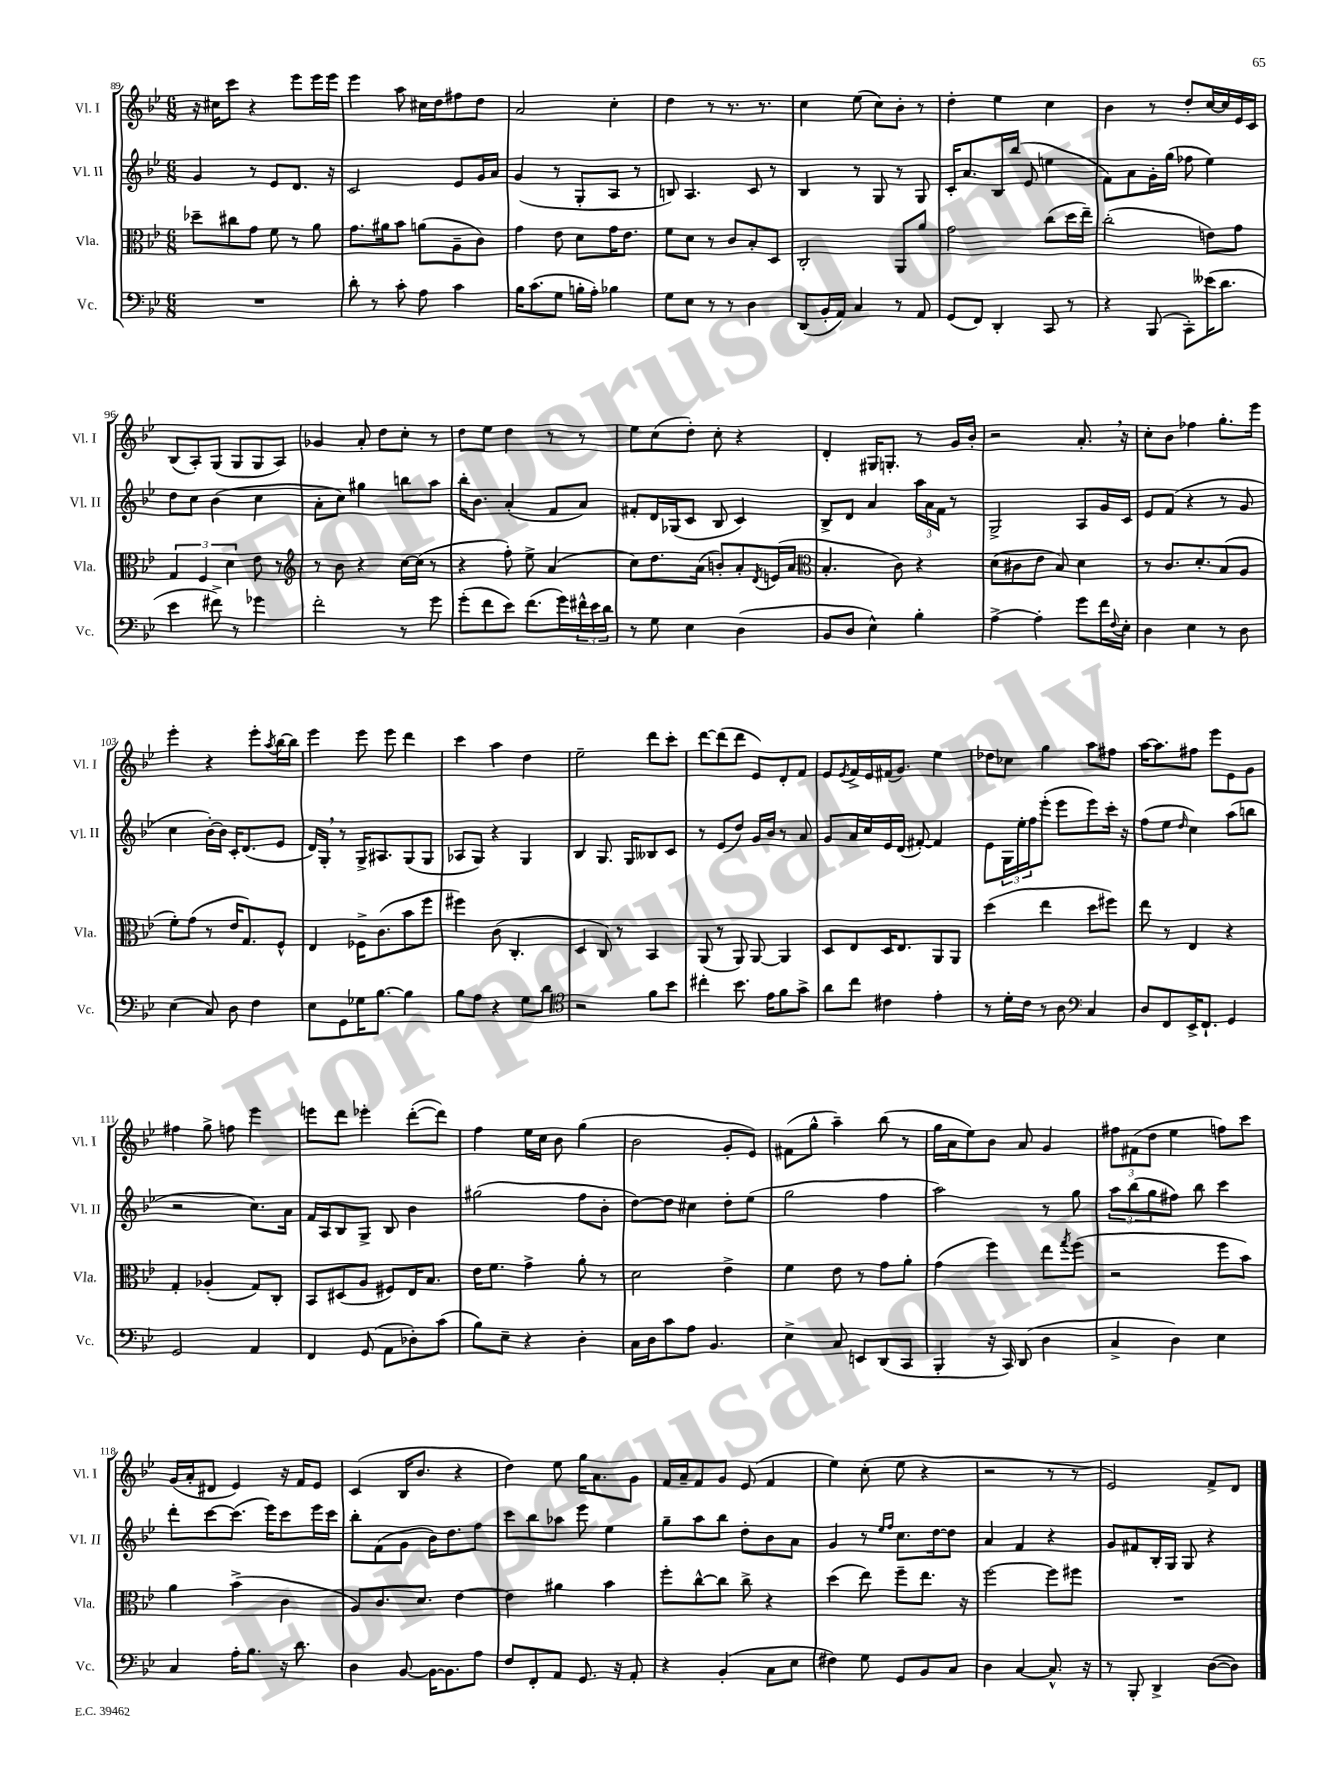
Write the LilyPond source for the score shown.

<<
\new StaffGroup <<
\new Staff = "s0" \with { instrumentName = "Vl. I" shortInstrumentName = "Vl. I" } {
    \clef treble \key bes \major \numericTimeSignature \time 6/8
    r16 cis''16 c'''8 r4 ees'''8 ees'''16 ees'''16 |
    ees'''4 a''8 cis''16 d''16 fis''8 d''8 |
    a'2 c''4-. |
    d''4 r8 r8. r8. |
    c''4 ees''8( c''8) bes'8-. r8 |
    d''4-. ees''4 c''4 |
    bes'4 r8 d''8-. c''16~ c''16 ees'16 c'16 |
    bes8( a8-.) g8( g8 g8 a8) |
    ges'4 a'8-. d''8 c''8-. r8 |
    d''8 ees''8 d''4 r8 r8 |
    ees''8 c''8( d''8-.) c''8-. r4 |
    d'4-. gis16 g8.-. r8 g'16 bes'16-. |
    r2 a'8.-. \breathe r16 |
    c''8-. bes'8 fes''4 g''8.-. ees'''16 |
    ees'''4-. r4 ees'''8-. \acciaccatura { a''8 } bes''16~ bes''16 |
    ees'''4 ees'''8 ees'''8 d'''4 |
    c'''4 a''4 d''4 |
    ees''2-- d'''8 c'''8-. |
    d'''8~ d'''8( d'''8 ees'8) d'8-. f'8 |
    ees'8 \acciaccatura { ees'8 } f'16-> ees'16 fis'16( g'8.) ees''4 |
    des''8 ces''8 g''4 a''8 fis''8 |
    a''16~ a''8. fis''8 ees'''8 ees'8 g'8 |
    fis''4 g''8-> f''8 ees'''4 |
    e'''8 d'''8 ees'''4-. d'''8~-.( d'''8) |
    f''4 ees''16 c''16 bes'8 g''4( |
    bes'2 g'8-. ees'8) |
    fis'8( g''8-^ a''4--) bes''8( r8 |
    g''16 a'16 ees''8) bes'8 a'8 g'4 |
    \tuplet 3/2 { fis''8 fis'8( d''8 } ees''4 f''8) c'''8 |
    g'16( a'16-. dis'8 ees'4) r16 f'16 ees'8 |
    c'4( bes16 bes'8. r4 |
    d''4) ees''8 g''16 a'8. g'8 |
    f'16 a'16-- f'8 g'8 ees'8( f'4 |
    ees''4) c''8-.( ees''8 r4 |
    r2 r8 r8 |
    ees'2) f'8-> d'8 \bar "|." |
}
\new Staff = "s1" \with { instrumentName = "Vl. II" shortInstrumentName = "Vl. II" } {
    \clef treble \key bes \major \numericTimeSignature \time 6/8
    g'4 r8 ees'8 d'8. r16 |
    c'2 ees'8 g'16 a'16 |
    g'4( r8 g8-. a8 r8 |
    b8) a4. c'8 r8 |
    bes4 r8 g8 r8 g8 |
    c'16-. a'8. bes16 bes''16( ees'8 e''4 |
    f'8) a'8 g'16-. g''16( fes''8 ees''4) |
    d''8 c''8 bes'4( c''4 |
    a'8-. c''8) gis''4 b''8 a''8 |
    bes''16-. bes'8. a'4-.( f'8 a'8) |
    fis'8-. d'16 ges16( c'8 bes8 c'4) |
    bes8-> d'8 a'4 \tuplet 3/2 { a''16 a'16 f'16 } r8 |
    g2-> a8 g'16 c'16 |
    ees'8 f'8( r4 r8 g'8 |
    c''4 bes'16~-.) bes'16 c'16-. d'8.( ees'8 |
    d'16) g16-. \breathe r8 g16-> ais8. g8( g8 |
    aes8 g8) r4 g4 |
    bes4 g8. g16 beses8 c'8 |
    r8 ees'8( d''8) g'16 bes'16 r8 a'8 |
    g'8 a'16 c''16 ees'16 d'16( fis'8~-.) fis'4 |
    ees'8 \tuplet 3/2 { g16 ees''16-. f''16 } ees'''8-.( ees'''8 ees'''8) c'''16-. r16 |
    f''8( ees''8 \grace { d''16 } c''4) a''8( b''8 |
    r2 c''8.) a'16 |
    f'16 a16 bes8 g8-> bes8 bes'4 |
    gis''2( f''8 bes'8-. |
    d''8~) d''8 cis''4 d''8-. ees''8( |
    g''2 f''4 |
    a''2) r8 g''8 |
    \tuplet 3/2 { a''8 bes''8( g''8 } fis''8) bes''8 c'''4 |
    d'''8-. c'''8~ c'''8.( ees'''16) c'''8 ees'''16 c'''16 |
    bes''8-. f'8( g'8 bes'16) d''8. f''8 |
    c'''8 bes''8 aes''8 ees'''8 ees''4 |
    g''8-- a''8 bes''8 d''8-. bes'8 a'8 |
    g'4 r8 \grace { ees''16 f''16 } c''8. d''16~ d''8 |
    a'4 f'4 r4 |
    g'8 fis'8 bes16-. g16 g8 r4 \bar "|." |
}
\new Staff = "s2" \with { instrumentName = "Vla." shortInstrumentName = "Vla." } {
    \clef alto \key bes \major \numericTimeSignature \time 6/8
    des''8-- cis''8 g'8 f'8 r8 a'8 |
    g'8. ais'16 bes'8 a'8( a8-- c'8) |
    g'4 ees'8 d'8 g'16 ees'8. |
    f'8 d'8 r8 c'8 bes8-. d8 |
    c2-. a,8 a'8 |
    g'2 c''8( d''16 ees''16--) |
    c''2-.( e'8) g'8 |
    \tuplet 3/2 { g4 f4 d'4 } ees'8 r8 |
    \clef treble r8 bes'8 r4 c''16~ c''16( r8 |
    r4 f''8-.) ees''8-> a'4( |
    c''8) d''8. a'16( b'8-.) a'8-. \acciaccatura { d'8 } e'16( a'16 |
    \clef alto bes4.-. c'8) r4 |
    d'8( cis'8 ees'8 bes8) d'4 |
    r8 c'8. d'8.-. bes8( a8 |
    f'8-.) g'8( r8 ees'16 g8.) f8-^ |
    ees4 fes16-> c'8.( bes'8 f''8 |
    fis''4) c'8( c4.-. |
    d4 c8) r8 bes,4 |
    a,8( r8 a,8) a,8~ a,4 |
    d8 ees8 d16 ees8. a,8 a,8 |
    d''4( ees''4 d''8 fis''8) |
    ees''8 r8 ees4 r4 |
    g4-. aes4-.( g8) c8-. |
    bes,8 dis8( a8 fis8) ees16 bes8. |
    ees'16 f'8. g'4-> a'8-. r8 |
    d'2 ees'4-> |
    f'4 ees'8 r8 g'8 a'8-. |
    g'4( f''4) ees''8 \acciaccatura { g''8 } f''8( |
    r2 f''8 bes'8) |
    a'4 bes'4->( c'4 |
    a8) c'8. d'8. ees'4~ |
    ees'4 ais'4 bes'4 |
    f''8-. c''8~-^ c''8 c''8-> r4 |
    d''4( ees''8) f''8-- ees''8. r16 |
    f''2~ f''8 fis''8 |
    R2. \bar "|." |
}
\new Staff = "s3" \with { instrumentName = "Vc." shortInstrumentName = "Vc." } {
    \clef bass \key bes \major \numericTimeSignature \time 6/8
    R2. |
    d'8-. r8 c'8-. a8 c'4 |
    bes16 c'8.( g8 b16-. a16-.) bes4 |
    g8 ees8 r8 r8 d4 |
    d,8( bes,16-. a,16) c4 r8 a,8 |
    g,8( f,8) d,4-. c,8 r8 |
    r4 bes,,8( c,8-.) eeses'16( d'8. |
    ees'4 fis'8->) r8 ges'4 |
    f'2-. r8 g'8 |
    g'8-.( f'8 ees'8) f'8.( g'16) \tuplet 3/2 { fis'16-^ ees'16 d'16 } |
    r8 g8 ees4 d4( |
    bes,8 d8 ees4-^) bes4-. |
    a4~-> a4-. g'8 f'16 \appoggiatura { f8 } ees16-. |
    d4 ees4 r8 d8 |
    ees4( c8) d8 f4 |
    ees8 g,8 ges16 bes8.~ bes4 |
    bes8 a8 r4 g8 d'8 |
    \clef tenor r2 f'8 bes'8 |
    cis''4-. bes'8. ees'16 f'8 g'8-> |
    a'8 c''8 cis'4 ees'4-. |
    r8 d'16-. c'16 r8 a8 \clef bass c4 |
    d8 f,8 ees,16-> f,8.-! g,4 |
    g,2 a,4 |
    f,4 g,8( a,8 des8-.) c'8( |
    bes8) ees8-- r4 d4-. |
    c16 d16 c'8 a8 bes,4. |
    ees4-> c8 e,8 d,8( c,8 |
    bes,,4-. r16 c,16) d,8( d4 |
    c4-> d4) ees4 |
    c4 a16-. bes8. r16 d'8. |
    d4 bes,8~ bes,16~ bes,8. a8 |
    f8 f,8-. a,8 g,8. r16 a,8-. |
    r4 bes,4-.( c8 ees8 |
    fis4) g8 g,8 bes,8 c8 |
    d4 c4~ c8.-^ r16 |
    r8 bes,,8-. d,4-> d8~( d8) \bar "|." |
}
>>
>>
\layout { \context { \Score currentBarNumber = #89 } }
